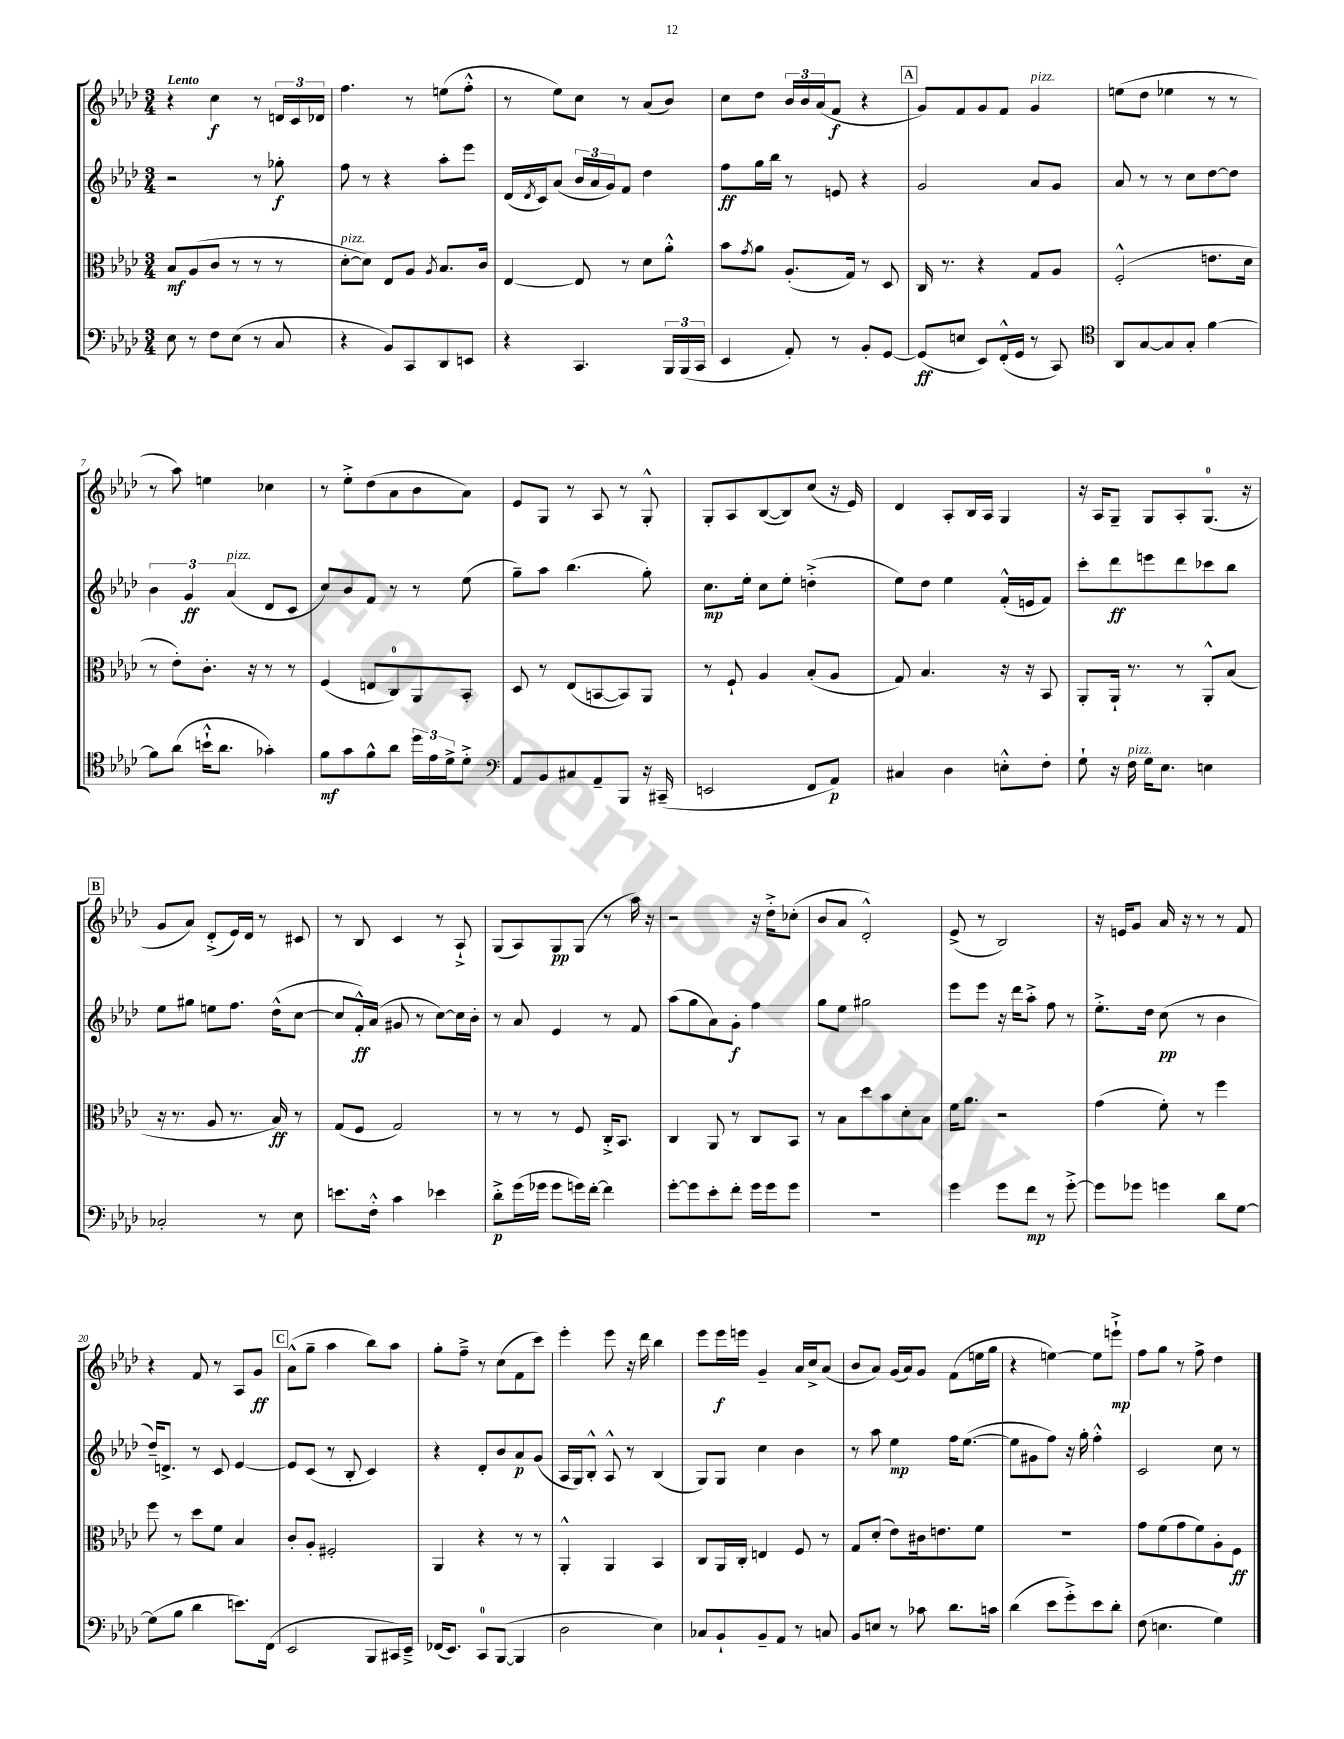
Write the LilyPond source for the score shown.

<<
\new StaffGroup <<
\new Staff = "s0" {
    \clef treble \key aes \major \numericTimeSignature \time 3/4 \tempo "Lento"
    r4 c''4\f r8 \tuplet 3/2 { d'16 c'16 des'16 } |
    f''4. r8 e''8( f''8-.-^ |
    r8 ees''8) c''8 r8 aes'8( bes'8) |
    c''8 des''8 \tuplet 3/2 { bes'16 bes'16 aes'16( } f'8\f r4 |
    \mark \markup { \box "A" } g'8) f'8 g'8 f'8 g'4^\markup { \italic "pizz." } |
    e''8( des''8 ees''4 r8 r8 |
    r8 aes''8) e''4 ces''4 |
    r8 ees''8-.-> des''8( aes'8 bes'8 aes'8) |
    ees'8 g8 r8 aes8 r8 g8-.-^ |
    g8-. aes8 bes8~( bes8) c''8( r16 ees'16) |
    des'4 aes8-. bes16 aes16 g4 |
    r16 aes16 g8-- g8 aes8-. g8.-0( r16 |
    \mark \markup { \box "B" } g'8 aes'8) des'8-.->( ees'16) des'16 r8 cis'8 |
    r8 bes8 c'4 r8 aes8-!-> |
    g8( aes8) g8\pp g8( r8 aes''16) r16 |
    r2 r16 des''16-.-> ces''8-.( |
    bes'8 aes'8 des'2-.-^) |
    ees'8->( r8 bes2) |
    r16 e'16 g'8 aes'16 r16 r8 r8 f'8 |
    r4 f'8 r8 aes8 g'8\ff |
    \mark \markup { \box "C" } aes'8-^( g''8-- aes''4 bes''8) aes''8 |
    g''8-. f''8---> r8 c''8( f'8 c'''8) |
    ees'''4-. ees'''8 r16 des'''16 bes''4 |
    ees'''8 ees'''16\f e'''16 g'4-- aes'16 c''16-> aes'8( |
    bes'8 aes'8) g'16( aes'16) g'8 f'8( e''16 g''16 |
    r4 e''4~) e''8 e'''8-!->\mp |
    f''8 g''8 r8 f''8-> des''4 \bar "|." |
}
\new Staff = "s1" {
    \clef treble \key aes \major \numericTimeSignature \time 3/4
    r2 r8 ges''8-.\f |
    f''8 r8 r4 aes''8-. ees'''8 |
    des'16( \acciaccatura { des'8 } c'16) aes'8( \tuplet 3/2 { bes'16 aes'16 g'16) } f'8 des''4 |
    f''8\ff g''16 bes''16 r8 e'8 r4 |
    \mark \markup { \box "A" } g'2 aes'8 g'8 |
    aes'8 r8 r8 c''8 des''8~ des''8 |
    \tuplet 3/2 { bes'4 g'4\ff aes'4^\markup { \italic "pizz." }( } des'8 c'8 |
    c''8) bes'8 f'8 r8 r8 ees''8( |
    g''8--) aes''8 bes''4.( g''8-.) |
    c''8.\mp ees''16-. c''8 ees''8-. d''4-.->( |
    ees''8) des''8 ees''4 f'16-.-^( e'16 f'8) |
    c'''8-. des'''8\ff e'''8 des'''8 ces'''8 bes''8 |
    \mark \markup { \box "B" } ees''8 gis''8 e''8 f''8. des''16-^( c''8~ |
    c''8 f'16-.-^\ff) aes'16( gis'8 r8 c''8~) c''16 bes'16-. |
    r8 aes'8 ees'4 r8 f'8 |
    aes''8( g''8 aes'8) g'8-.\f f''4 |
    g''8 ees''8 gis''2 |
    ees'''8 ees'''8 r16 des'''16 aes''8-.-> f''8 r8 |
    ees''8.-.-> des''16 c''8\pp( r8 bes'4 |
    des''16--) d'8.-> r8 c'8 ees'4~ |
    \mark \markup { \box "C" } ees'8 c'8( r8 bes8-. c'4) |
    r4 des'8-. bes'8 aes'8\p g'8( |
    aes16 g16) bes8-.-^ aes8-^ r8 bes4( |
    g8) g8 c''4 bes'4 |
    r8 aes''8 ees''4\mp f''16 ees''8.~( |
    ees''8 gis'8 f''8) r16 g''16-. f''4-.-^ |
    c'2 c''8 r8 \bar "|." |
}
\new Staff = "s2" {
    \clef alto \key aes \major \numericTimeSignature \time 3/4
    bes8\mf aes8( c'8 r8 r8 r8 |
    des'8~-.^\markup { \italic "pizz." } des'8) ees8 aes8 \acciaccatura { aes8 } bes8. c'16 |
    ees4~ ees8 r8 des'8 aes'8-.-^ |
    bes'8 \acciaccatura { g'8 } aes'8 aes8.-.( g16) r8 des8 |
    \mark \markup { \box "A" } c16 r8. r4 g8 aes8 |
    f2-.-^( e'8. des'16 |
    r8 ees'8-.) c'8.-. r16 r8 r8 |
    f4( e8 c8-0) aes,8 bes,8-. |
    des8 r8 ees8( b,8~ b,8) aes,8 |
    r8 f8-! aes4 bes8-.( aes8 |
    g8) bes4. r16 r16 bes,8 |
    aes,8-. aes,16-! r8. r8 aes,8-.-^ bes8( |
    \mark \markup { \box "B" } r16 r8. aes8 r8. bes16\ff) r8 |
    g8( f8 g2) |
    r8 r8 r8 f8 c16-.-> bes,8. |
    c4 aes,8 r8 c8 bes,8 |
    r8 bes8 des''8 bes'8 des'8-. bes8 |
    f'16 aes'8. r2 |
    g'4( f'8-.) r8 f''4 |
    f''8 r8 des''8 f'8 bes4 |
    \mark \markup { \box "C" } c'8-. aes8-. fis2-. |
    aes,4 r4 r8 r8 |
    aes,4-.-^ aes,4 bes,4 |
    c8 aes,16 c16-. e4 f8 r8 |
    g8 des'8-.( ees'8) cis'16 e'8. f'8 |
    R2. |
    g'8 f'8( g'8 f'8) aes8-. f8\ff \bar "|." |
}
\new Staff = "s3" {
    \clef bass \key aes \major \numericTimeSignature \time 3/4
    ees8 r8 f8 ees8( r8 c8 |
    r4 bes,8) c,8 des,8 e,8 |
    r4 c,4. \tuplet 3/2 { bes,,16 bes,,16( c,16 } |
    ees,4 aes,8-.) r8 bes,8-. g,8~ |
    \mark \markup { \box "A" } g,8\ff( e8 ees,8) f,16-.-^( g,16 r8 c,8) |
    \clef tenor aes,8 g8~ g8 g8-. f'4~ |
    f'8 aes'8( b'16-!-^ aes'8. ges'4-.) |
    f'8\mf g'8 f'8-^ aes'8 \tuplet 3/2 { des''16 ees'16 des'16-> } des'8-.-> |
    \clef bass aes,8 bes,8 cis8 aes,8-- bes,,8 r16 cis,16--( |
    e,2 f,8 aes,8\p) |
    cis4 des4 e8-.-^ f8-. |
    g8-! r16 f16^\markup { \italic "pizz." } g16 ees8. e4 |
    \mark \markup { \box "B" } ces2-. r8 ees8 |
    e'8. f16-.-^ c'4 ees'4 |
    des'8-.->\p g'16( ges'16 ges'8 g'16) f'16~-. f'4 |
    g'8~-. g'8 ees'8-. f'8-. g'16 g'16 g'8 |
    R2. |
    g'4 g'8 f'8\mp r8 g'8~-.-> |
    g'8 ges'8 g'4 des'8 g8~ |
    g8( bes8 des'4 e'8.) f,16( |
    \mark \markup { \box "C" } ees,2 bes,,8 cis,16) ees,16---> |
    fes,16( ees,8.) c,8-0 bes,,8~( bes,,4 |
    des2 ees4) |
    ces8 bes,8-! bes,8-- aes,8 r8 c8 |
    bes,8 e8 r8 ces'8 des'8. c'16 |
    des'4( ees'8 g'8-.->) ees'8 des'8-. |
    f8( e4. g4) \bar "|." |
}
>>
>>
